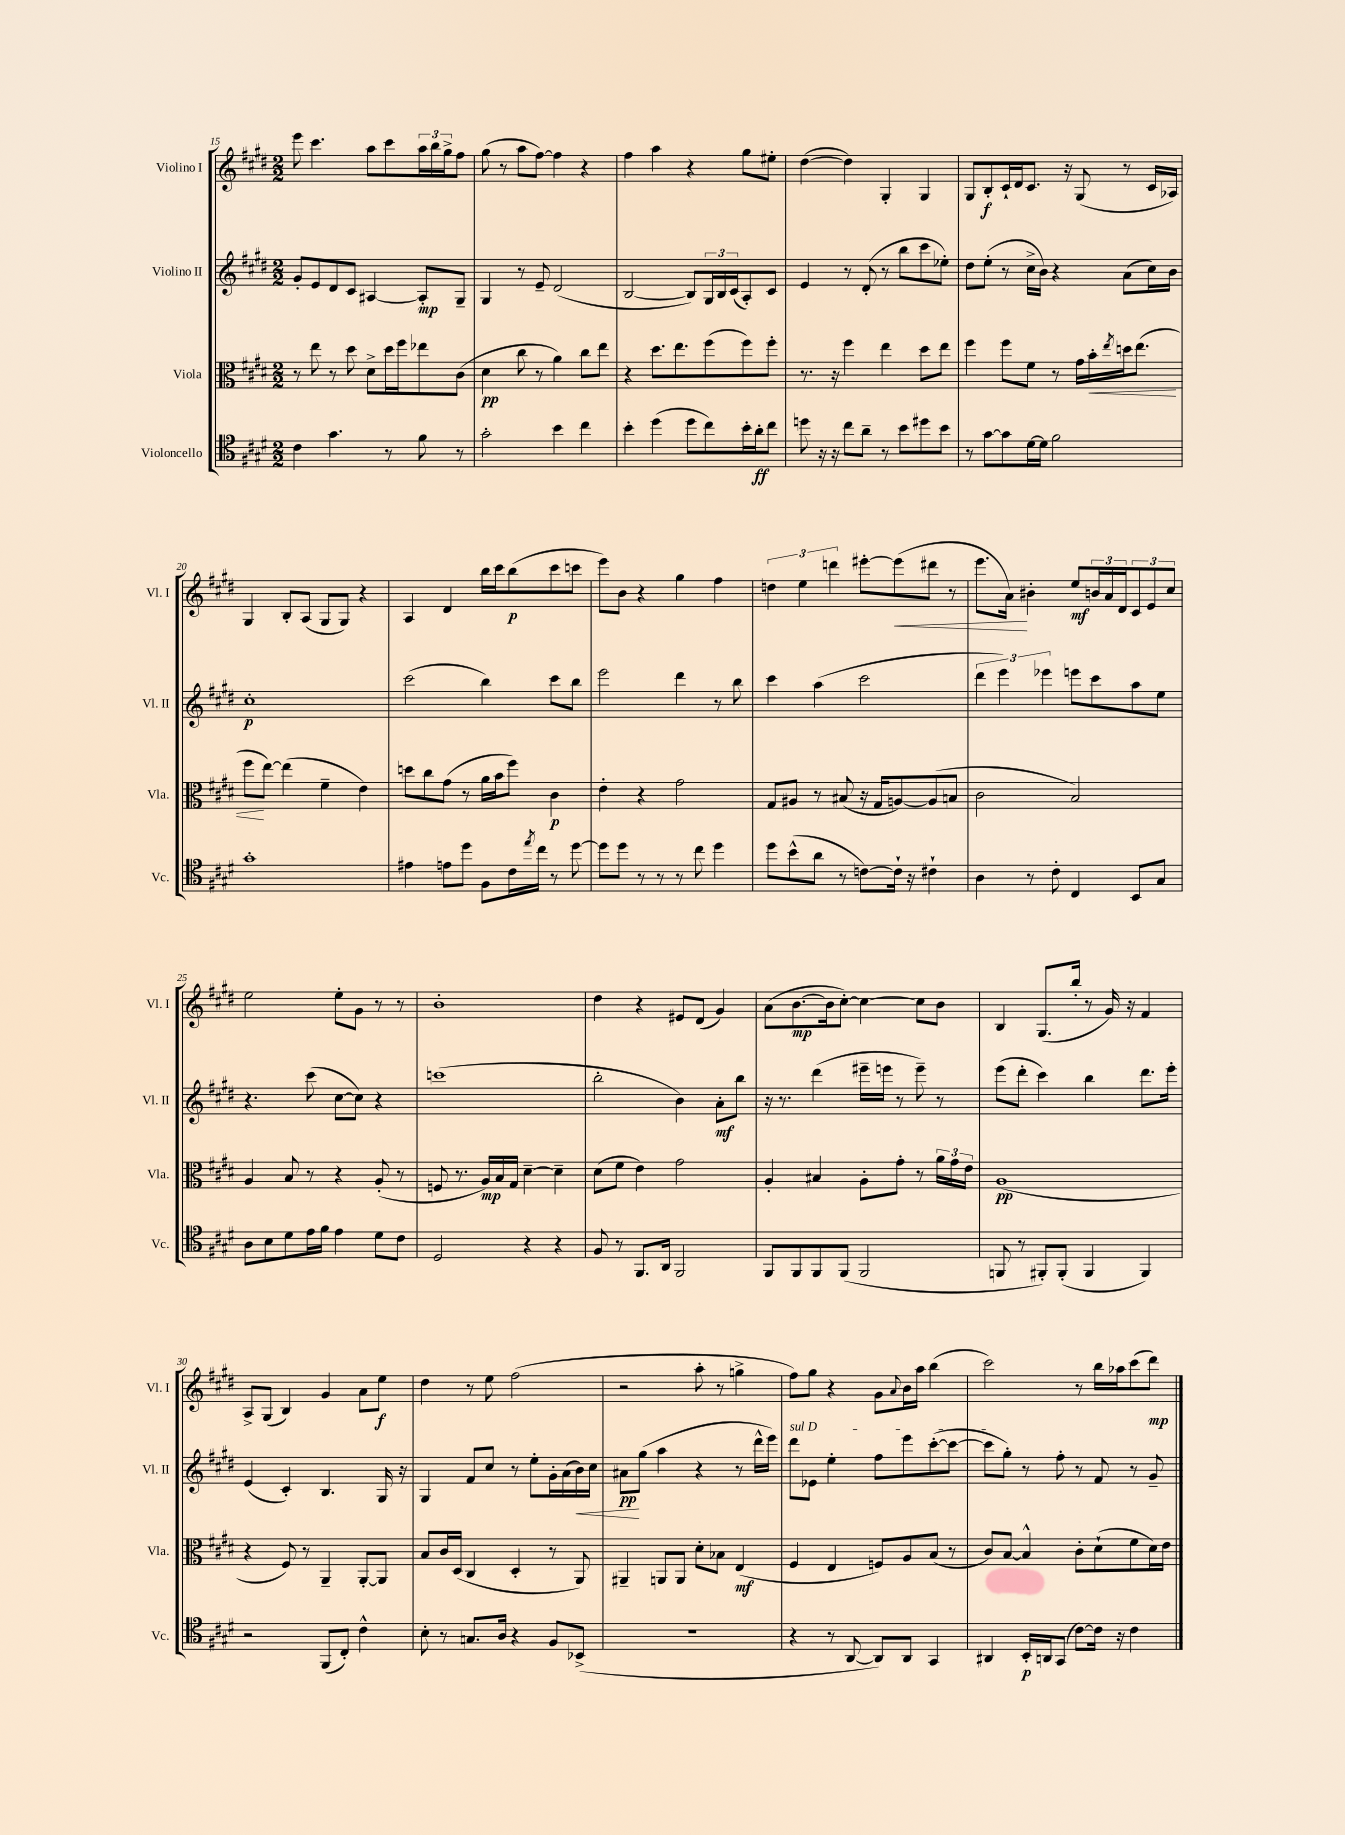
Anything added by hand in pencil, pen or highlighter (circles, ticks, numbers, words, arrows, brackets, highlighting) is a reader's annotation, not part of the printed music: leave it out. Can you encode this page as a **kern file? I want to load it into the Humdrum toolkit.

**kern	**kern	**kern	**kern
*staff4	*staff3	*staff2	*staff1
*clefC4	*clefC3	*clefG2	*clefG2
*k[f#c#g#d#]	*k[f#c#g#d#]	*k[f#c#g#d#]	*k[f#c#g#d#]
*M2/2	*M2/2	*M2/2	*M2/2
4c#	8r	8g#'	8eee
.	8ee	8e	4.ccc#
4.g#	8r	8d#	.
.	8dd#	8c#	.
.	8d#^	[4A#	8aa
8r	16dd#	.	8ccc#
.	16ff#	.	.
8f#	8ee-	8A#']	24aa
.	.	.	24bb
.	.	.	24gg#^
8r	(8c#	8G#~	8ff#
=	=	=	=
2g#'	4d#	4G#	(8gg#
.	.	.	8r
.	8cc#	8r	8aa
.	8r	8e~	[8ff#)
4b	4a)	(2d#	4ff#]
4cc#	8cc#	.	4r
.	8ee	.	.
=	=	=	=
4b'	4r	[2B	4ff#
(4dd#	8.dd#	.	4aa
.	8.ee	.	.
8dd#	.	8B])	4r
8cc#)	(8ff#	24G#	.
.	.	24B	.
.	.	(24c#	.
16b'	8ff#)	8A')	8gg#
16a'	.	.	.
8cc#	8ff#'	8c#	8ee#'
=	=	=	=
8dd	8.r	4e	([4dd#
16r	.	.	.
16r	16r	.	.
8cc#	4ff#	8r	4dd#])
8a~	.	(8d#'	.
8r	4ee	8r	4G#'
8b	.	8bb	.
8dd#	8dd#	8ccc#	4G#
8b	8ee	8ee-')	.
=	=	=	=
8r	4ff#	8dd#	8G#
[8g#	.	(8ee'	8B'
8g#]	8ff#	8r	16c#`
.	.	.	16d#
[16d#	8f#	16cc#^	8.c#
16d#]	.	16b)	.
2f#	8r	4r	.
.	.	.	16r
.	16g#	.	(8G#
.	16b'	.	.
.	8qee	.	.
.	16dd	(8a	8r
.	(8.ee	.	.
.	.	16cc#)	16c#
.	.	16b	16A-)
=	=	=	=
1g#'	8ff#	1cc#'	4G#
.	[8ee)	.	.
.	(4ee]	.	8B'
.	.	.	(8A
.	4f#~	.	8G#
.	.	.	8G#)
.	4e)	.	4r
=	=	=	=
4e#	8dd	(2ccc#	4A
.	8cc#	.	.
8e	(8g#	.	4d#
8dd#	8r	.	.
8F#	16a	4bb)	16bb
.	16b	.	16ccc#
16c#	8ff#)	.	(8bb
8qee	.	.	.
16cc#	.	.	.
8r	4c#	8ccc#	8ccc#
[8dd#	.	8bb	8ccc
=	=	=	=
8dd#]	4e'	2eee	8eee)
8dd#	.	.	8b
8r	4r	.	4r
8r	.	.	.
8r	2g#	4ddd#	4gg#
8cc#	.	.	.
4dd#	.	8r	4ff#
.	.	8bb	.
=	=	=	=
8dd#	8G#	4ccc#	6dd
(8b^^	8A#	.	.
.	.	.	6ee
8a	8r	(4aa	.
.	.	.	6ddd
8r	(8B#	.	.
[8c)	16r	2ccc#	[8eee#'
.	16G#	.	.
16c`]	[8A)	.	(8eee#]
16r	.	.	.
4c#`	(8A]	.	8ddd#
.	8B	.	8r
=	=	=	=
4A	2c#	6ddd#	8.eee
.	.	6eee)	.
.	.	.	16a)
8r	.	.	4b#'
.	.	6eee-	.
8c#'	.	.	.
4C#	2B)	8eee	8ee
.	.	8ccc#	24b
.	.	.	24a
.	.	.	24d#
8BB	.	8aa	12c#
.	.	.	12e
8G#	.	8ee	.
.	.	.	12cc#
=	=	=	=
8A	4A	4.r	2ee
8B	.	.	.
8d#	8B	.	.
16e	8r	(8ccc#	.
16f#	.	.	.
4e	4r	[8cc#	8ee'
.	.	8cc#])	8g#
8d#	(8A'	4r	8r
8c#	8r	.	8r
=	=	=	=
2D#	8F	(1ccc	1b'
.	8.r	.	.
.	16A)	.	.
.	16B	.	.
.	16G#	.	.
4r	[4d#~	.	.
4r	4d#~]	.	.
=	=	=	=
8F#	(8d#	2bb'	4dd#
8r	8f#	.	.
8.FF#	4e)	.	4r
16AA	.	.	.
2FF#	2g#	4b)	8e#
.	.	.	(8d#
.	.	8a'	4g#)
.	.	8bb	.
=	=	=	=
8FF#	4A'	16r	(8a
.	.	8.r	.
8FF#	.	.	[8.b
8FF#	4B#	(4ddd#	.
.	.	.	16b]
(8FF#	.	.	[8cc#')
2FF#	8A'	16eee#~	4cc#_
.	.	16eee	.
.	8g#'	8r	.
.	8r	8eee~)	8cc#]
.	24a	8r	8b
.	24g#	.	.
.	24e	.	.
=	=	=	=
8FF	(1A	(8eee	4B
8r	.	8ddd#'	.
8FF#')	.	4ccc#)	(8.G#
(8FF#'	.	.	.
.	.	.	16bb'
4FF#	.	4bb	8r
.	.	.	16g#)
.	.	.	16r
4FF#)	.	8.ddd#	4f#
.	.	16eee'	.
=	=	=	=
2r	4r	(4e	8A^
.	.	.	(8G#
.	8F#)	4c#')	4B)
.	8r	.	.
(8FF#	4AA~	4.B	4g#
8C#')	.	.	.
4c#^^	[8AA'	.	8a
.	8AA]	16G#	8ee
.	.	16r	.
=	=	=	=
8B'	8B	4G#	4dd#
8r	16c#	.	.
.	(16D#	.	.
8.G	4C#	8f#	8r
.	.	8cc#	8ee
16A	.	.	.
4r	4D#'	8r	(2ff#
.	.	8ee'	.
8F#	8r	16g#'	.
.	.	(16a	.
(8BB-^	8AA)	16b)	.
.	.	16cc#	.
=	=	=	=
1r	4AA#~	8a#	2r
.	.	(8gg#	.
.	8AA	4aa	.
.	8AA	.	.
.	8d#'	4r	8aa'
.	8B-	.	8r
.	(4E	8r	4gg^
.	.	16ddd#^^	.
.	.	16eee)	.
=	=	=	=
4r	4F#	8ddd#	8ff#)
.	.	8e-	8gg#
8r	4E	4ee'	4r
[8AA	.	.	.
8AA])	8F)	8ff#	8g#
.	.	.	8qqa
8AA	8A	8eee	16b
.	.	.	16aa
4GG#	(8B	([8ccc#'	(4bb
.	8r	8ccc#_	.
=	=	=	=
4AA#	8c#)	8ccc#]	2ccc#)
.	[8B	8gg#')	.
16BB'	4B^^]	8r	.
16AA	.	.	.
(8GG#	.	8ff#'	.
[8c#)	8c#'	8r	8r
16c#]	(8d#`	8f#	16bb
16r	.	.	16aa-
4c#	8f#	8r	(8ccc#
.	16d#)	8g#~	8ddd#)
.	16e	.	.
==	==	==	==
*-	*-	*-	*-
